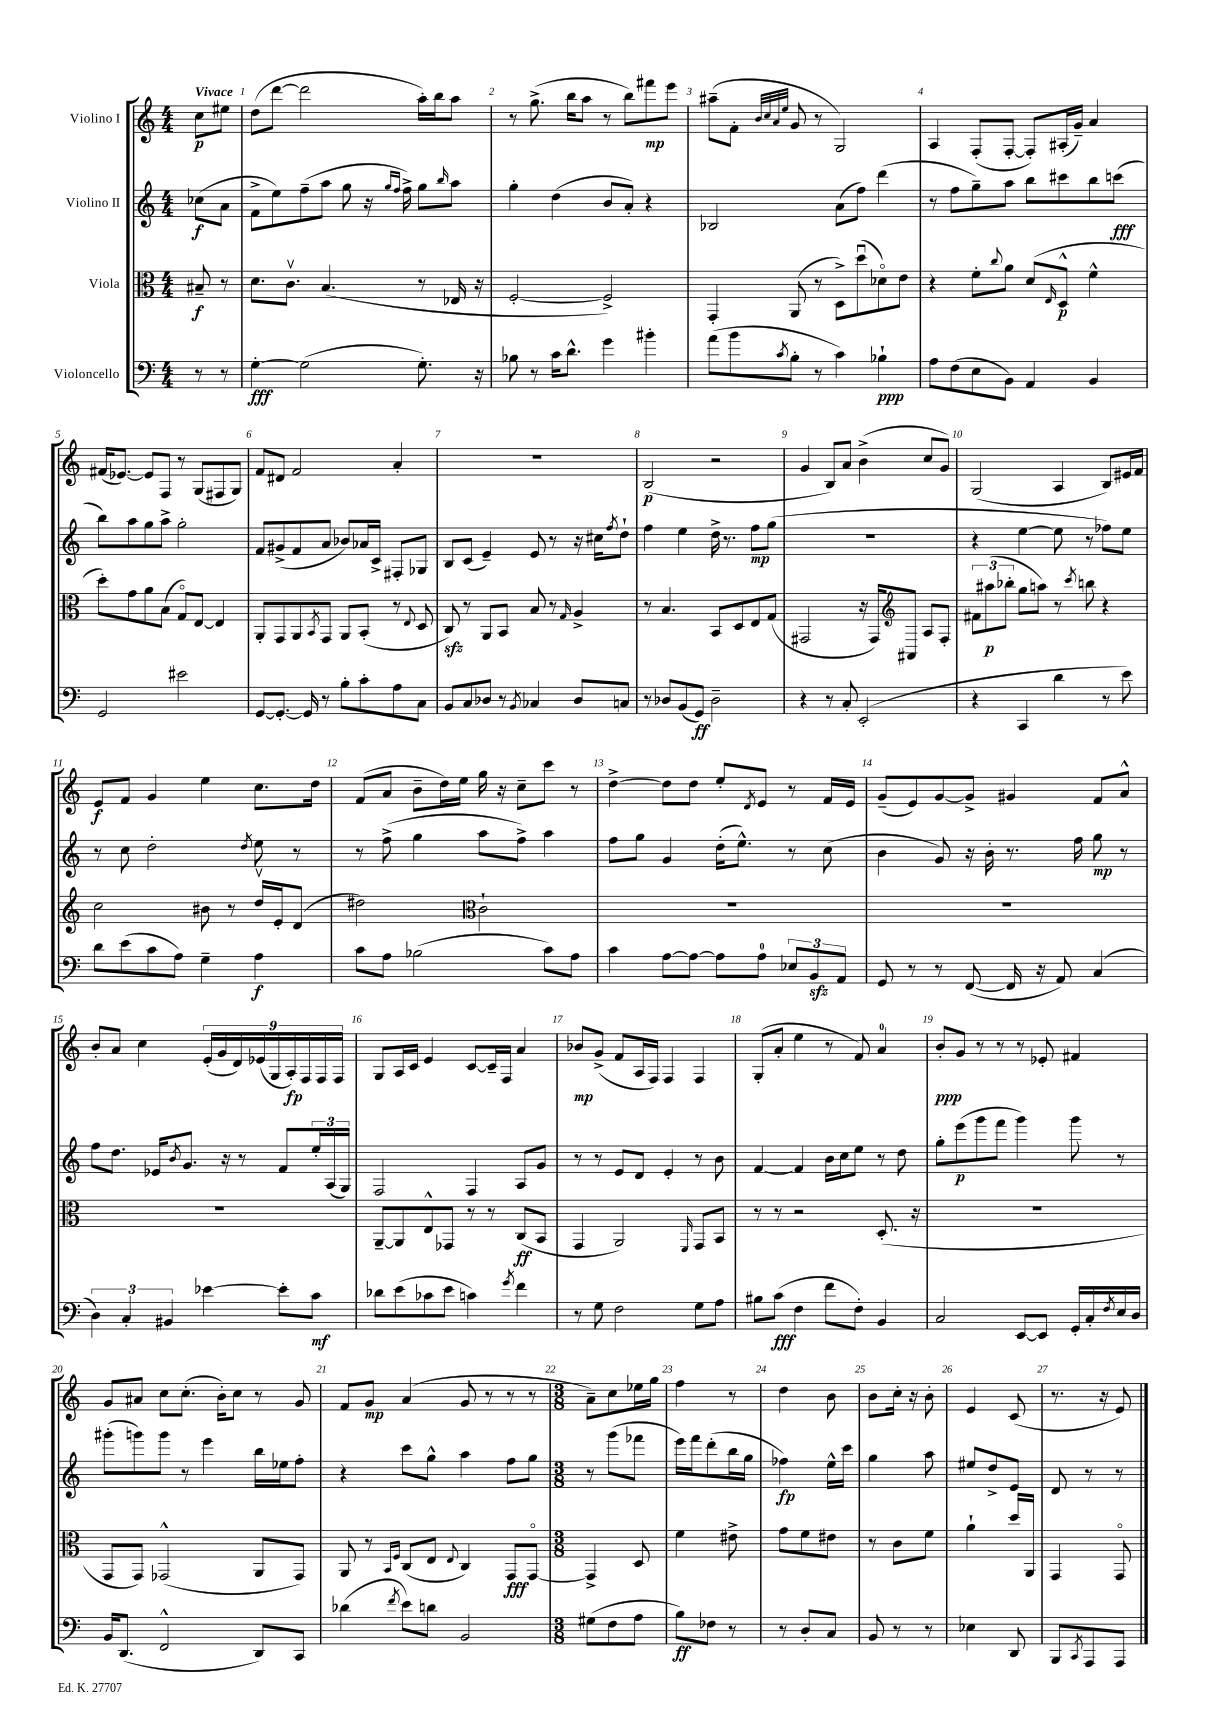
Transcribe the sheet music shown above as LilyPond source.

<<
\new StaffGroup <<
\new Staff = "s0" \with { instrumentName = "Violino I" } {
    \clef treble \key c \major \numericTimeSignature \time 4/4 \partial 4 \tempo "Vivace"
    c''8\p eis''8 |
    d''8( d'''8~ d'''2 a''16-.) b''16 a''8 |
    r8 g''8.->( b''16 a''8 r8 b''8) fis'''8\mp e'''8 |
    ais''8--( f'8-. \grace { b'32 c''32 a'32 e''32 } g'8 r8 g2) |
    a4 f8-.( f8~-. f8-.) ais16-.( g'16--) a'4 |
    fis'16( ees'8.~) ees'8 f8 r8 g8( fis8 g8) |
    f'8 dis'8 f'2 a'4-. |
    R1 |
    b2\p( r2 |
    g'4 b8) a'8 b'4->( c''8 g'8) |
    g2( a4 b8) eis'16 f'16 |
    e'8\f f'8 g'4 e''4 c''8. d''16 |
    f'8( a'8 b'8-- d''16) e''16 g''16 r16 c''8-- c'''8 r8 |
    d''4~-> d''8 d''8 e''8-. \acciaccatura { d'8 } e'8 r8 f'16 e'16 |
    g'8--( e'8) g'8~ g'8-> gis'4 f'8 a'8-^ |
    b'8-. a'8 c''4 \tuplet 9/8 { e'16-.( g'16 d'16) ees'16( g16 a16-.\fp) f16 f16 f16 } |
    g8 a16 c'16 e'4 c'8~ c'16-- f16 a'4 |
    bes'8\mp g'8->( f'8 a16 f16) f4 f4 |
    g8-.( a'8-. e''4 r8 f'8) a'4-0 |
    b'8-.\ppp g'8 r8 r8 r8 ees'8-. fis'4 |
    g'8 ais'8 c''8 c''8.-.( b'16-.) c''8 r8 g'8 |
    f'8 g'8\mp a'4( g'8 r8 r8 r8 |
    \numericTimeSignature \time 3/8 a'8--) c''8 ees''16 g''16 |
    f''4 r8 |
    d''4 b'8 |
    b'8 c''16-. r16 b'8-. |
    e'4 c'8( |
    r8. r16 e'8) \bar "|." |
}
\new Staff = "s1" \with { instrumentName = "Violino II" } {
    \clef treble \key c \major \numericTimeSignature \time 4/4 \partial 4
    ces''8\f( a'8 |
    f'8-> e''8) f''8--( a''8 g''8 r16 \grace { g''16 f''16 } f''16->) g''8 \grace { b''16 } a''8 |
    g''4-. d''4( b'8 a'8-.) r4 |
    bes2 a'8( f''8) d'''4( |
    r8 f''8 g''8--) a''8 b''8 cis'''8 b''8 c'''8\fff( |
    b''8) a''8 g''8 a''8-> g''2-. |
    f'8 gis'8->( f'8 a'8 bes'8) aes'16 c'16-> fis8-. ges8 |
    b8 c'8( e'4--) e'8 r8 r16 cis''16 \acciaccatura { f''8 } d''8-! |
    f''4 e''4 d''16-> r8. f''8\mp g''8( |
    R1 |
    r4 e''4~ e''8 r8 fes''8) e''8 |
    r8 c''8 d''2-. \acciaccatura { d''8 } e''8 r8 |
    r8 f''8->( g''4 a''8 f''8->) a''4 |
    f''8 g''8 g'4 d''16-.( e''8.-^) r8 c''8( |
    b'4 g'8) r16 b'16-. r8. f''16 g''8\mp r8 |
    f''8 d''8. ees'16 \acciaccatura { b'8 } g'8. r16 r8 f'8 \tuplet 3/2 { e''16-. a16( g16) } |
    f2 f4 a8 g'8 |
    r8 r8 e'8 d'8 e'4-. r8 b'8 |
    f'4~ f'4 b'16 c''16 e''8 r8 d''8 |
    g''8-. e'''8\p( g'''8 f'''8 g'''4) g'''8 r8 |
    gis'''8-.( g'''8) g'''8 r8 e'''4 b''16 ees''16 f''8-. |
    r4 c'''8 g''8-^ a''4 f''8 g''8 |
    \numericTimeSignature \time 3/8 r8 g'''8( fes'''8 |
    e'''16) f'''16 d'''8-.( b''16 g''16 |
    fes''4\fp) e''16-^ c'''16 |
    g''4 a''8 |
    eis''8 d''8-> e'8 |
    d'8 r8 r8 \bar "|." |
}
\new Staff = "s2" \with { instrumentName = "Viola" } {
    \clef alto \key c \major \numericTimeSignature \time 4/4 \partial 4
    bis8--\f r8 |
    d'8. c'8.\upbow b4.( r8 ees16 r16 |
    f2~-. f2->) |
    g,4-. a,8( r8 d8->) d''8\downbow( des'8\flageolet) e'8 |
    r4 f'8-. \appoggiatura { c''8 } a'8 d'8( \grace { e16 } d8-^\p f'4-^ |
    d''8-.) g'8 a'8 b8( g8\flageolet) e8~ e4 |
    a,8-. g,8 a,8 \acciaccatura { b,8 } g,8 a,8 b,8-.( r8 \appoggiatura { e8 } d8 |
    c8\sfz) r8 a,8 b,8 b8 r8 \grace { g16 } a4-> |
    r8 b4. b,8 d8 e8 g8( |
    gis,2 r16 gis,16) ais,8 a8 f8-. |
    \clef treble \tuplet 3/2 { fis'8 ais''8\p( bes''8-. } g''8 a''8) r8 \acciaccatura { c'''8 } b''8 r4 |
    c''2 bis'8 r8 d''16\upbow e'16-. d'8( |
    dis''2) \clef alto c'2-! |
    R1 |
    R1 |
    R1 |
    a,8~-- a,8 e8-^ ges,8 r8 r8 c8\ff( b,8 |
    g,4 a,2) \grace { f,16 } g,8 b,8 |
    r8 r8 r2 d8.-.( r16 |
    R1 |
    g,8 g,8) ges,2-^( a,8 ges,8) |
    a,8 r8 \grace { b,16 f16 } c8( e8 \appoggiatura { e8 } c4) g,8\fff g,8~\flageolet |
    \numericTimeSignature \time 3/8 g,4-> d8 |
    f'4 eis'8-> |
    g'8 f'8 eis'8 |
    r8 c'8 f'8 |
    a'4-! d''16 a,16 |
    g,4 g,8\flageolet \bar "|." |
}
\new Staff = "s3" \with { instrumentName = "Violoncello" } {
    \clef bass \key c \major \numericTimeSignature \time 4/4 \partial 4
    r8 r8 |
    g4~-.\fff g2( g8.-.) r16 |
    bes8 r8 c'16 d'8.-^ g'4 bis'4-. |
    a'8( b'8 \acciaccatura { c'8 } b8-. r8 c'4) bes4-!\ppp |
    a8 f8( e8 b,8) a,4 b,4 |
    g,2 eis'2 |
    g,8~ g,8.~-. g,16 r8 b8-. c'8-. a8 c8 |
    b,8 c8 des8 r8 \acciaccatura { b,8 } ces4 des8 c8 |
    r8 des8 b,8( g,8\ff) des2-- |
    r4 r8 c8-. e,2-.( |
    r4 c,4 d'4 r8 e'8) |
    d'8 e'8( c'8 a8) g4-- a4\f |
    c'8 a8 bes2( c'8) a8 |
    c'4 a8~ a8~ a8 a8-0 \tuplet 3/2 { ees8 b,8\sfz a,8 } |
    g,8 r8 r8 f,8~( f,16 r16 a,8) c4( |
    \tuplet 3/2 { d4) c4-. bis,4 } ees'4~ ees'8-. c'8\mf |
    des'8 e'8( ces'8 e'8 c'4) \acciaccatura { g'8 } f'4 |
    r8 g8 f2 g8 a8 |
    bis8 c'8\fff( f4 f'8 f8-.) b,4 |
    c2 e,8~ e,8 g,16-. c16-. \acciaccatura { f8 } e16 d16 |
    b,16 d,8.( f,2-^ d,8) c,8 |
    des'4( \acciaccatura { f'8 } e'8) d'8 b,2 |
    \numericTimeSignature \time 3/8 gis8( f8 a8 |
    b8\ff) fes8 r8 |
    r8 d8-. c8 |
    b,8 r8 r8 |
    ees4 d,8 |
    b,,8 \acciaccatura { c,8 } a,,8 a,,8 \bar "|." |
}
>>
>>
\layout { \context { \Score \override BarNumber.break-visibility = ##(#f #t #t) barNumberVisibility = #all-bar-numbers-visible } }
